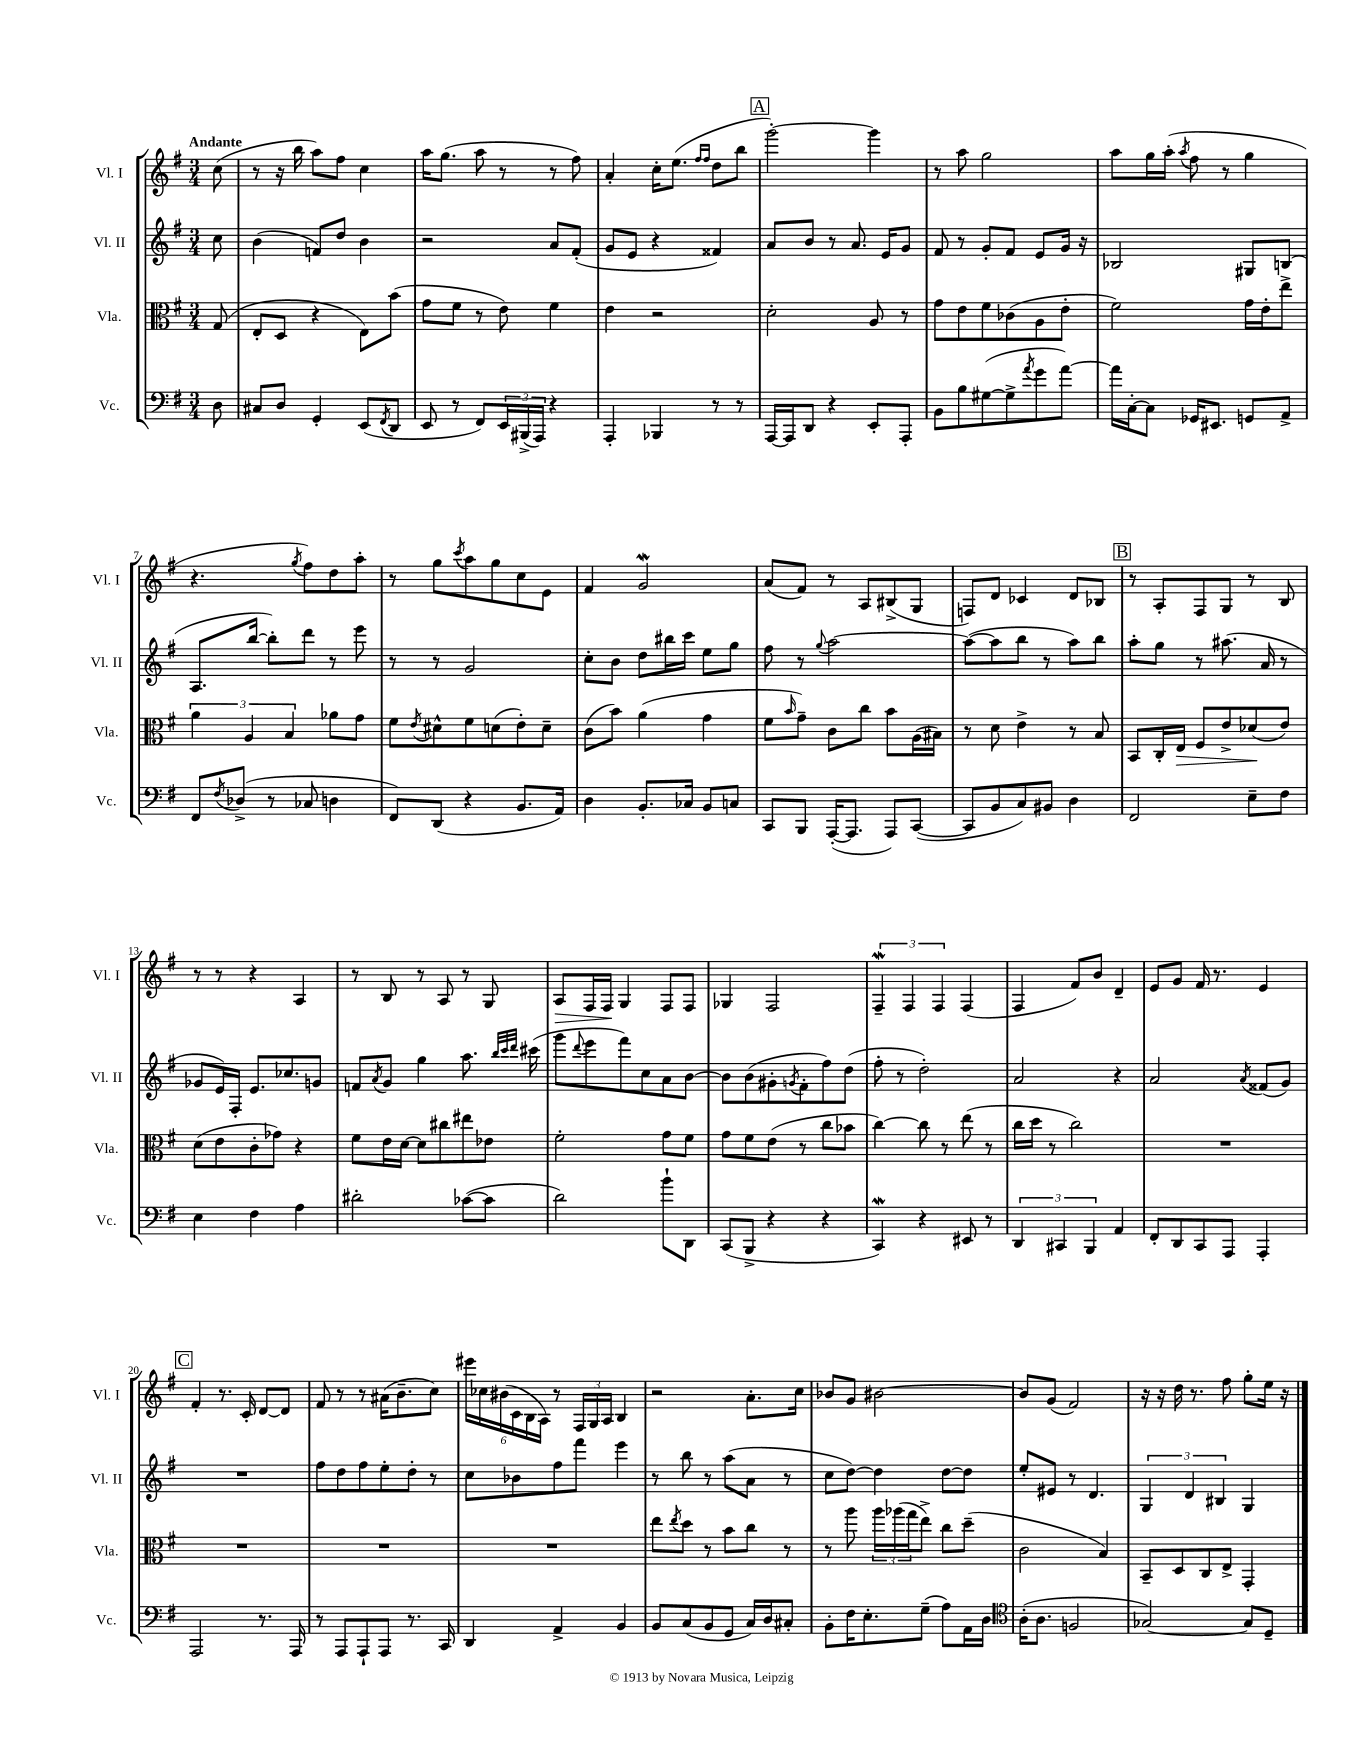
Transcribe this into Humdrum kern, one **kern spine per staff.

**kern	**kern	**kern	**kern
*staff4	*staff3	*staff2	*staff1
*clefF4	*clefC3	*clefG2	*clefG2
*k[f#]	*k[f#]	*k[f#]	*k[f#]
*M3/4	*M3/4	*M3/4	*M3/4
8D	(8G	8cc	(8cc
=	=	=	=
8C#	8E'	(4b	8r
8D	8D	.	16r
.	.	.	16bb
4GG'	4r	8f)	8aa)
.	.	8dd	8ff#
(8EE	8E)	4b	4cc
8qFF#	.	.	.
8DD	(8b	.	.
=	=	=	=
8EE	8g	2r	16aa
.	.	.	(8.gg
8r	8f#	.	.
8FF#)	8r	.	8aa
24EE	8e)	.	8r
(24BBB#^	.	.	.
24AAA)	.	.	.
4r	4f#	8a	8r
.	.	(8f#'	8ff#)
=	=	=	=
4AAA'	4e	8g	4a'
.	.	8e	.
4BBB-	2r	4r	16cc'
.	.	.	(8.ee
.	.	.	16qqff#
.	.	.	16qqff#
8r	.	4f##)	8dd
8r	.	.	8bb
=	=	=	=
[16AAA	2d'	8a	[2ggg')
16AAA]	.	.	.
8DD	.	8b	.
4r	.	8r	.
.	.	8.a	.
8EE'	8A	.	4ggg]
.	.	16e	.
8AAA'	8r	8g	.
=	=	=	=
8BB	8g	8f#	8r
8B	8e	8r	8aa
([8G#	8f#	8g'	2gg
8G#^]	(8c-	8f#	.
8qa	.	.	.
8g	8A	8e	.
[8a)	8e'	16g	.
.	.	16r	.
=	=	=	=
16a]	2f#)	2B-	8aa
[16C'	.	.	.
8C]	.	.	16gg
.	.	.	(16aa'
.	.	.	8qaa
16GG-	.	.	8ff#
8.EE#	.	.	.
.	.	.	8r
8GG	16g	8G#	4gg
.	16e'	.	.
8AA^	8ee^	(8B	.
=	=	=	=
8FF#	6a	8.A	4.r
8qF#	.	.	.
(8D-^	.	.	.
.	6A	.	.
.	.	[16bb	.
8r	.	8bb'])	.
.	6B	.	.
.	.	.	8qgg
8C-	.	8ddd	8ff#)
4D	8a-	8r	8dd
.	8g	8eee	8aa'
=	=	=	=
8FF#)	8f#	8r	8r
.	8qe	.	.
(8DD	8d#^^	8r	8gg
.	.	.	8qccc
4r	8f#	2g	8aa
.	(8d	.	8gg
8.BB	8e')	.	8cc
.	8d~	.	8e
16AA)	.	.	.
=	=	=	=
4D	(8c	8cc'	4f#
.	8b)	8b	.
8.BB'	(4a	8dd	2g
.	.	16bb#	.
16C-	.	16ccc	.
8BB	4g	8ee	.
8C	.	8gg	.
=	=	=	=
8CC	8f#	8ff#	(8a
.	16qqb	.	.
8BBB	8g~)	8r	8f#)
.	.	8qqgg	.
([16AAA'	8c	[2aa	8r
8.AAA]	.	.	.
.	8cc	.	8A
8AAA)	8b	.	(8B#^
([8CC	(16A	.	8G
.	16B#)	.	.
=	=	=	=
8CC]	8r	(8aa_	8F)
8BB	8d	8aa]	8d
8C)	4e^	8bb	4c-
8BB#	.	8r	.
4D	8r	8aa)	8d
.	8B	8bb	8B-
=	=	=	=
2FF#	8BB	8aa'	8r
.	16C'	8gg	8A'
.	16E	.	.
.	8F#	8r	8F#
.	8e^	(8.aa#	8G
8E~	(8d-	.	8r
.	.	16a	.
8F#	8e)	8r	8B
=	=	=	=
4E	(8d	8g-	8r
.	8e	16e)	8r
.	.	16F#'	.
4F#	8c'	8.e	4r
.	8g-)	.	.
.	.	8.cc-	.
4A	4r	.	4A
.	.	8g	.
=	=	=	=
2d#'	8f#	8f	8r
.	.	8qa	.
.	16e	8g	8B
.	[16d	.	.
.	8d]	4gg	8r
.	8cc#	.	8A
([8c-	8ee#	8.aa	8r
8c-]	8e-	.	8G
.	.	32qqbb	.
.	.	32qqccc	.
.	.	32qqddd	.
.	.	(16ccc#	.
=	=	=	=
2d)	2f#'	8ggg	8A
.	.	8qqddd	.
.	.	8eee	16F#
.	.	.	16F#
.	.	8fff#)	4G
.	.	8cc	.
8b`	8g	8a	8F#
8DD	8f#	[8b	8F#
=	=	=	=
(8CC	8g	8b]	4G-
8BBB^	8f#	(8b	.
4r	(8e	8g#'	2F#
.	.	8qg	.
.	8r	8f#'	.
4r	8cc	8ff#)	.
.	8b-	(8dd	.
=	=	=	=
4CC)	[4cc)	8ff#'	6F#~
.	.	8r	.
.	.	.	6F#
4r	8cc]	2dd')	.
.	.	.	6F#
.	8r	.	.
8EE#	(8ee	.	(4F#
8r	8r	.	.
=	=	=	=
6DD	16cc	2a	4F#
.	16dd	.	.
.	8r	.	.
6CC#	.	.	.
.	2cc)	.	8f#)
6BBB	.	.	.
.	.	.	8b
4AA	.	4r	4d~
=	=	=	=
8FF#'	2.r	2a	8e
8DD	.	.	8g
8CC	.	.	16f#
.	.	.	8.r
8AAA	.	.	.
.	.	8qa	.
4AAA'	.	(8f##	4e
.	.	8g)	.
=	=	=	=
2AAA	2.r	2.r	4f#'
.	.	.	8.r
.	.	.	16c'
8.r	.	.	[8d
.	.	.	8d]
16AAA	.	.	.
=	=	=	=
8r	2.r	8ff#	8f#
8AAA	.	8dd	8r
8AAA`	.	8ff#	8r
8AAA	.	8ee'	(16a#
.	.	.	8.b~
8.r	.	8dd'	.
.	.	8r	8cc)
16CC	.	.	.
=	=	=	=
4DD	2.r	8cc	24eee#
.	.	.	24cc-
.	.	.	(24b#
.	.	8b-	24c
.	.	.	24B
.	.	.	24A)
4AA^	.	8ff#	8r
.	.	8fff#	24F#
.	.	.	24G
.	.	.	24A
4BB	.	4eee	4B
=	=	=	=
8BB	8ee	8r	2r
.	8qee	.	.
(8C	8dd	8bb	.
8BB	8r	8r	.
8GG	8b	(8aa	.
16C)	8cc	8a	8.a'
16D	.	.	.
8C#'	8r	8r	.
.	.	.	16cc
=	=	=	=
8BB'	8r	8cc	8b-
16F#	8aa	[8dd)	8g
8.E'	.	.	.
.	24aa	4dd]	[2b#
.	(24aa-	.	.
.	24gg	.	.
(8G~	8ee^)	.	.
8A)	8cc	[8dd	.
16AA	(8dd~	8dd]	.
16D	.	.	.
=	=	=	=
*clefC4	*	*	*
(16A'	2c	8ee'	8b#]
8.A	.	.	.
.	.	8e#	(8g
2F	.	8r	2f#)
.	.	4.d	.
.	4B)	.	.
=	=	=	=
[2G-)	8BB~	6G	16r
.	.	.	16r
.	8D	.	16dd
.	.	6d	.
.	.	.	8.r
.	8C	.	.
.	.	6B#	.
.	8E^	.	8ff#
8G-]	4GG'	4G	8gg'
8D~	.	.	16ee
.	.	.	16r
==	==	==	==
*-	*-	*-	*-
